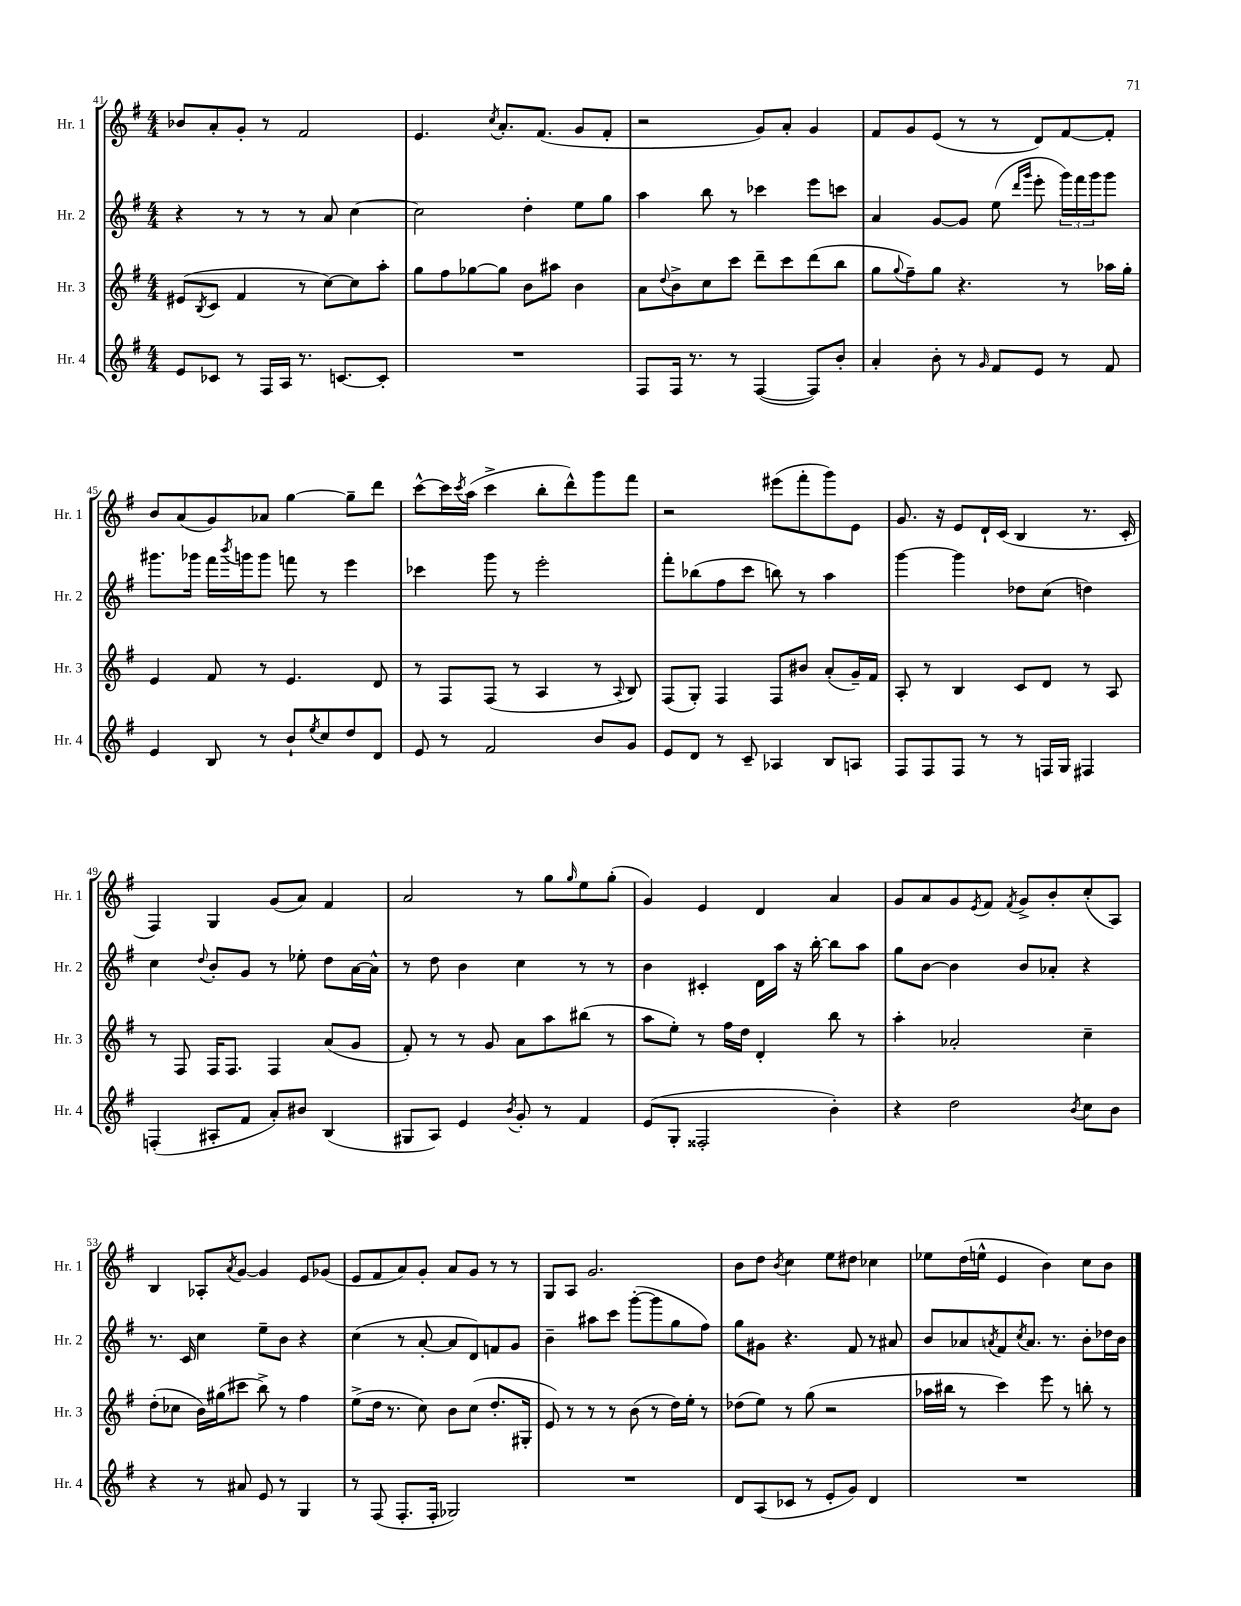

**kern	**kern	**kern	**kern
*staff4	*staff3	*staff2	*staff1
*clefG2	*clefG2	*clefG2	*clefG2
*k[f#]	*k[f#]	*k[f#]	*k[f#]
*M4/4	*M4/4	*M4/4	*M4/4
8e/L	(8e#/L	4r	8b-/L
.	8qB/	.	.
8c-/J	8c/J	.	8a'/
8r	4f#/	8r	8g'/J
16F#/LL	.	8r	8r
16A/JJ	.	.	.
8.r	8r	8r	2f#/
.	[8cc\L)	8a/	.
[8.c/L	.	.	.
.	8cc\]	[4cc\	.
8c'/]J	8aa'\J	.	.
=	=	=	=
1r	8gg\L	2cc\]	4.e/
.	8ff#\	.	.
.	[8gg-\	.	.
.	.	.	8qcc/
.	8gg-\]J	.	8.a'/L
.	8b\L	4dd'\	.
.	.	.	(8.f#/J
.	8aa#\J	.	.
.	4b\	8ee\L	8g/L
.	.	8gg\J	8f#'/J
=	=	=	=
8F#/L	8a\L	4aa\	2r
.	8qqdd/	.	.
16F#/Jk	8b^\	.	.
8.r	.	.	.
.	8cc\	8bb\	.
8r	8ccc\J	8r	.
([4F#/	8ddd~\L	4ccc-\	8g/L)
.	8ccc\	.	8a'/J
8F#/]L)	(8ddd\	8eee\L	4g/
8b'/J	8bb\J	8ccc\J	.
=	=	=	=
4a'/	8gg\L	4a/	8f#/L
.	8qqgg/	.	.
.	8ff#~\)	.	8g/
8b'\	8gg\J	[8g/L	(8e/J
8r	4.r	8g/]J	8r
16qqg/	.	.	.
8f#/L	.	(8ee\	8r
.	.	16qqddd/LL	.
.	.	16qqggg/JJ	.
8e/J	.	8eee'\	8d/L)
8r	8r	24ggg\LL)	[8f#/
.	.	24fff#\	.
.	.	24ggg\J	.
8f#/	16aa-\LL	8ggg\J	8f#'/]J
.	16gg'\JJ	.	.
=	=	=	=
4e/	4e/	8.ggg#\L	8b/L
.	.	.	(8a/
.	.	16ggg-\Jk	.
8B/	8f#/	16fff#\LL	8g/)
.	.	8qbbb/	.
.	.	16ggg\J	.
8r	8r	8ggg\J	8a-/J
8b`/L	4.e/	8fff\	[4gg\
8qee/	.	.	.
8cc/	.	8r	.
8dd/	.	4eee\	8gg~\]L
8d/J	8d/	.	8ddd\J
=	=	=	=
8e/	8r	4ccc-\	[8ccc^^\L
8r	8F#/L	.	16ccc\]L
.	.	.	8qccc/
.	.	.	(16aa\JJ
2f#/	(8F#/J	8ggg\	4ccc^\
.	8r	8r	.
.	4A/	2eee'\	8bb'\L
.	.	.	8ddd^^\)
8b/L	8r	.	8ggg\
.	8qqA/	.	.
8g/J	8B/)	.	8fff#\J
=	=	=	=
8e/L	(8F#/L	8fff#'\L	2r
8d/J	8G'/J)	(8bb-\	.
8r	4F#/	8ff#\	.
8c~/	.	8ccc\J	.
4A-/	8F#/L	8bb\)	(8eee#\L
.	8b#/J	8r	8fff#'\
8B/L	(8a'/L	4aa\	8ggg\)
8A/J	16g~/L)	.	8e\J
.	16f#/JJ	.	.
=	=	=	=
8F#/L	8A'/	[4ggg\	8.g/
8F#/	8r	.	.
.	.	.	16r
8F#/J	4B/	4ggg\]	8e/L
8r	.	.	16d`/L
.	.	.	(16c/JJ
8r	8c/L	8dd-\L	4B/
16F/LL	8d/J	(8cc\J	.
16G/JJ	.	.	.
4F#/	8r	4dd\)	8.r
.	8A/	.	.
.	.	.	16c'/
=	=	=	=
(4F'/	8r	4cc\	4F#/)
.	8F#/	.	.
.	.	8qqdd/	.
8A#'/L	16F#/LK	8b'/L	4G/
.	8.F#/J	.	.
8f#/J	.	8g/J	.
8a'/L)	4F#/	8r	(8g/L
8b#/J	.	8ee-'\	8a/J)
(4B/	(8a/L	8dd\L	4f#/
.	8g/J	[16a\L	.
.	.	16a^^\]JJ	.
=	=	=	=
8G#/L	8f#'/)	8r	2a/
8A/J)	8r	8dd\	.
4e/	8r	4b\	.
.	8g/	.	.
8qb/	.	.	.
8g'/	8a\L	4cc\	8r
8r	8aa\	.	8gg\L
.	.	.	16qqgg/
4f#/	(8bb#\J	8r	8ee\
.	8r	8r	(8gg'\J
=	=	=	=
(8e/L	8aa\L	4b\	4g/)
8G'/J	8ee'\J)	.	.
2F##'/	8r	4c#'/	4e/
.	16ff#\LL	.	.
.	16dd\JJ	.	.
.	4d'/	16d\LL	4d/
.	.	16aa\JJ	.
.	.	16r	.
.	.	[16bb'\	.
4b'\)	8bb\	8bb\]L	4a/
.	8r	8aa\J	.
=	=	=	=
4r	4aa'\	8gg\L	8g/L
.	.	[8b\J	8a/
2dd\	2a-'/	4b\]	8g/
.	.	.	8qe/
.	.	.	8f#/J
.	.	.	8qf#/
.	.	8b/L	8g^/L
.	.	8a-'/J	8b'/
8qb/	.	.	.
8cc\L	4cc~\	4r	(8cc'/
8b\J	.	.	8A/J)
=	=	=	=
4r	(8dd'\L	8.r	4B/
.	8cc-\J	.	.
.	.	16c/	.
8r	16b\LL)	4cc\	8A-'/L
.	(16gg#\J	.	.
.	.	.	8qa/
8a#/	8ccc#\J	.	[8g/J
8e/	8bb^\)	8ee~\L	4g/]
8r	8r	8b\J	.
4G/	4ff#\	4r	8e/L
.	.	.	(8g-/J
=	=	=	=
8r	(8ee^\L	(4cc\	8e/L
(8F#/	16dd\Jk	.	8f#/
.	8.r	.	.
8.F#'/L	.	8r	8a/)
.	8cc\)	[8a'/	8g'/J
16F#'/Jk	.	.	.
2G-/)	8b\L	8a/]L	8a/L
.	(8cc\J	8d/)	8g/J
.	8.dd'/L	8f/	8r
.	.	8g/J	8r
.	16G#'/Jk	.	.
=	=	=	=
1r	8e/)	4b~\	8G/L
.	8r	.	8A/J
.	8r	8aa#\L	2.g/
.	8r	8ccc\J	.
.	(8b\	([8ggg'\L	.
.	8r	8ggg\]	.
.	16dd\LL)	8gg\	.
.	16ee'\JJ	.	.
.	8r	8ff#\J)	.
=	=	=	=
8d/L	(8dd-\L	8gg\L	8b\L
(8A/	8ee\J)	8g#\J	8dd\J
.	.	.	8qb/
8c-/J	8r	4.r	4cc\
8r	(8gg\	.	.
8e'/L	2r	.	8ee\L
8g/J)	.	8f#/	8dd#\J
4d/	.	8r	4cc-\
.	.	8a#/	.
=	=	=	=
1r	16aa-\LL	8b/L	8ee-\L
.	16bb#\JJ	.	.
.	8r	8a-/	(16dd\L
.	.	.	16ee^^\JJ
.	.	8qa/	.
.	4ccc\)	8f#/	4e/
.	.	8qcc/	.
.	.	8.a/J	.
.	8eee\	.	4b\)
.	.	8.r	.
.	8r	.	.
.	8bb'\	8b'\L	8cc\L
.	8r	16dd-\L	8b\J
.	.	16b\JJ	.
==	==	==	==
*-	*-	*-	*-
